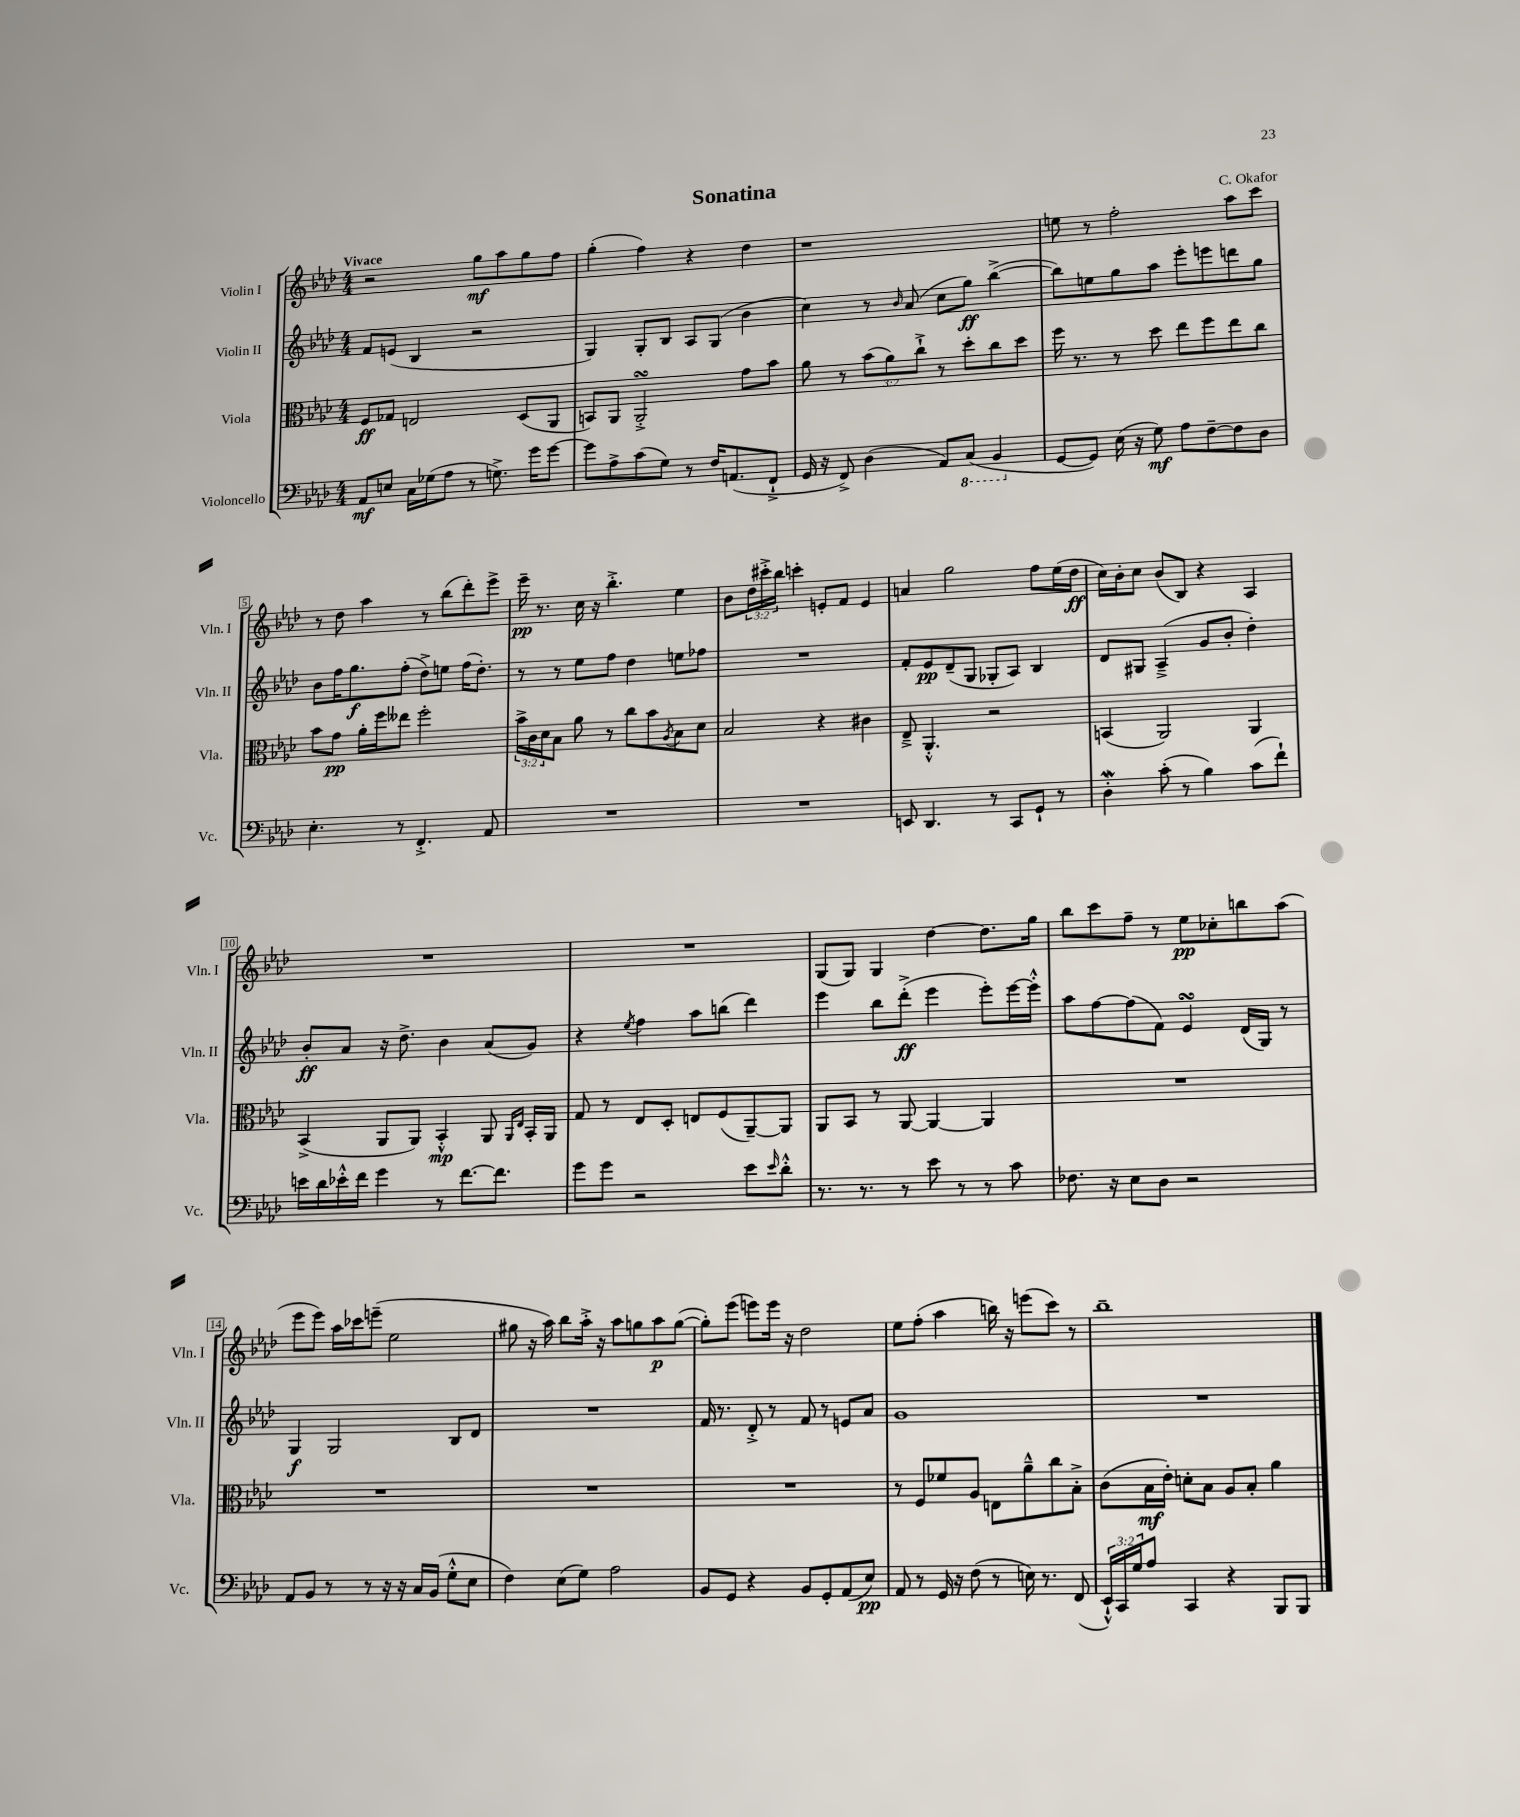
\header { title = "Sonatina" composer = "C. Okafor" }
<<
\new StaffGroup <<
\new Staff = "s0" \with { instrumentName = "Violin I" shortInstrumentName = "Vln. I" } {
    \clef treble \key aes \major \numericTimeSignature \time 4/4 \override Staff.TupletNumber.text = #tuplet-number::calc-fraction-text \tempo "Vivace"
    r2 g''8\mf aes''8 g''8 f''8 |
    g''4-.( f''4) r4 des''4 |
    r1 |
    e''8 r8 f''2-. aes''8 c'''8 |
    r8 des''8 aes''4 r8 bes''8( des'''8-.) ees'''8-> |
    ees'''16--\pp r8. c''16 r16 bes''4.-.-> ees''4 |
    bes'8 \tuplet 3/2 { des''16 cis'''16-.-> bes''16 } c'''4-. e'8-. f'8 e'4 |
    a'4 g''2 f''8 ees''16( des''16\ff |
    c''16) bes'16-. c''8 bes'8( bes8) r4 aes4 |
    R1 |
    R1 |
    g8( g8) g4 des''4~ des''8. g''16 |
    bes''8 c'''8 f''8-- r8 ees''8\pp ces''8-. b''8 aes''8( |
    ees'''8 ees'''8) aes''16 ces'''16 e'''8--( ees''2 |
    gis''8 r16 aes''16) bes''8 aes''16-.-> r16 aes''8 g''8 aes''8\p g''8~( |
    g''8-.) ees'''8( e'''8) e'''16 r16 des''2 |
    ees''8 f''8-.( aes''4 b''16) r16 e'''8( c'''8) r8 |
    bes''1-- \bar "|." |
}
\new Staff = "s1" \with { instrumentName = "Violin II" shortInstrumentName = "Vln. II" } {
    \clef treble \key aes \major \numericTimeSignature \time 4/4
    f'8 e'8( bes4 r2 |
    g4) g8-. bes8 aes8 g8( bes'4 |
    c''4) r8 \grace { bes'16 } aes'8( c''8 g''8\ff) bes''4~->( |
    bes''8) e''8 g''8 aes''8 ees'''8-. e'''8 d'''8 g''8 |
    bes'8 f''16 g''8.\f f''8-.( des''8->) e''8 f''16( des''8.-.) |
    r8 r8 ees''8 f''8 des''4 e''8 fes''8 |
    R1 |
    f'8-. ees'8\pp des'8--( g8 ges8-. aes8) bes4 |
    des'8 gis8 aes4--->( g'8 bes'8-. des''4-.) |
    bes'8-.\ff aes'8 r16 des''8.-> bes'4 aes'8( g'8) |
    r4 \acciaccatura { ees''8 } f''4 aes''8 b''8( des'''4) |
    ees'''4 bes''8 des'''8-.->\ff( ees'''4 ees'''8-.) ees'''16~ ees'''16-.-^ |
    aes''8 f''8~ f''8( f'8) ees'4\turn des'16( g16) r8 |
    g4\f g2 bes8 des'8 |
    R1 |
    f'16 r8. des'8-.-> r8 f'8 r8 e'8 aes'8 |
    g'1 |
    R1 \bar "|." |
}
\new Staff = "s2" \with { instrumentName = "Viola" shortInstrumentName = "Vla." } {
    \clef alto \key aes \major \numericTimeSignature \time 4/4 \override Staff.TupletNumber.text = #tuplet-number::calc-fraction-text
    f8\ff ges8 e2 des8( aes,8 |
    b,8) aes,8 aes,2-.->\turn g'8 bes'8 |
    aes'8 r8 \tuplet 3/2 { bes'8( aes'8) c''8-!-> } r8 des''8-. c''8 des''8 |
    f''16 r8. r8 des''8 ees''8 f''8 ees''8 c''8 |
    bes'8 g'8\pp aes'16-. f''16 eeses''8 f''2-. |
    \tuplet 3/2 { bes'16-> c'16 des'16 } bes8 aes'8 r8 c''8 bes'8 \acciaccatura { aes8 } bes8 des'8 |
    bes2 r4 cis'4 |
    ees8---> aes,4.-.-^ r2 |
    b,4( aes,2) aes,4 |
    bes,4->( aes,8 aes,8) bes,4-.-^\mp aes,8 \grace { aes,16 ees16 } bes,16-. aes,16 |
    g8 r8 ees8 des8-. e8 f8( aes,8~--) aes,8 |
    aes,8 bes,8 r8 aes,8~ aes,4~ aes,4 |
    R1 |
    R1 |
    R1 |
    R1 |
    r8 f8 fes'8 aes8 e8 aes'8---^ c''8 bes8-.-> |
    c'8( bes16\mf ees'16-.) d'8-. bes8 aes8 bes8-. aes'4 \bar "|." |
}
\new Staff = "s3" \with { instrumentName = "Violoncello" shortInstrumentName = "Vc." } {
    \clef bass \key aes \major \numericTimeSignature \time 4/4 \override Staff.TupletNumber.text = #tuplet-number::calc-fraction-text
    aes,8\mf e8 c16 ges16( aes8 r8 g8.->) g'16 g'8~ |
    g'8 aes8-> c'8( g8) r8 f16 a,8.( f,8-!-> |
    g,16 r16 f,8->) des4( aes,8) \ottava #-1 c,8( bes,,4 \ottava #0 |
    g,8~ g,8) ees16( r16 g8\mf) aes8 f8~-- f8 des8 |
    ees4.-. r8 f,4.-.-> aes,8 |
    R1 |
    R1 |
    e,8 des,4. r8 c,8 g,8-! r8 |
    des4-.\mordent c'8-.( r8 bes4) c'8( f'8-!) |
    e'16 des'16 ees'16-.-^ f'16 g'4 r8 f'8.~ f'8. |
    g'8 g'8 r2 ees'8 \grace { ees'16 } des'8-.-^ |
    r8. r8. r8 ees'8 r8 r8 c'8 |
    fes8. r16 ees8 des8 r2 |
    aes,8 bes,8 r8 r8 r16 r16 c16 bes,16( g8-.-^ ees8 |
    f4) ees8( g8) aes2 |
    bes,8 g,8 r4 bes,8 g,8-. aes,8( ees8\pp) |
    aes,8 r8 g,16 r16 f8( r8 e16) r8. f,8( |
    \tuplet 3/2 { ees,16-!-^) c,16 g16 } aes8 c,4 r4 bes,,8 bes,,8 \bar "|." |
}
>>
>>
\layout { \context { \Score \override BarNumber.stencil = #(make-stencil-boxer 0.1 0.3 ly:text-interface::print) } }
